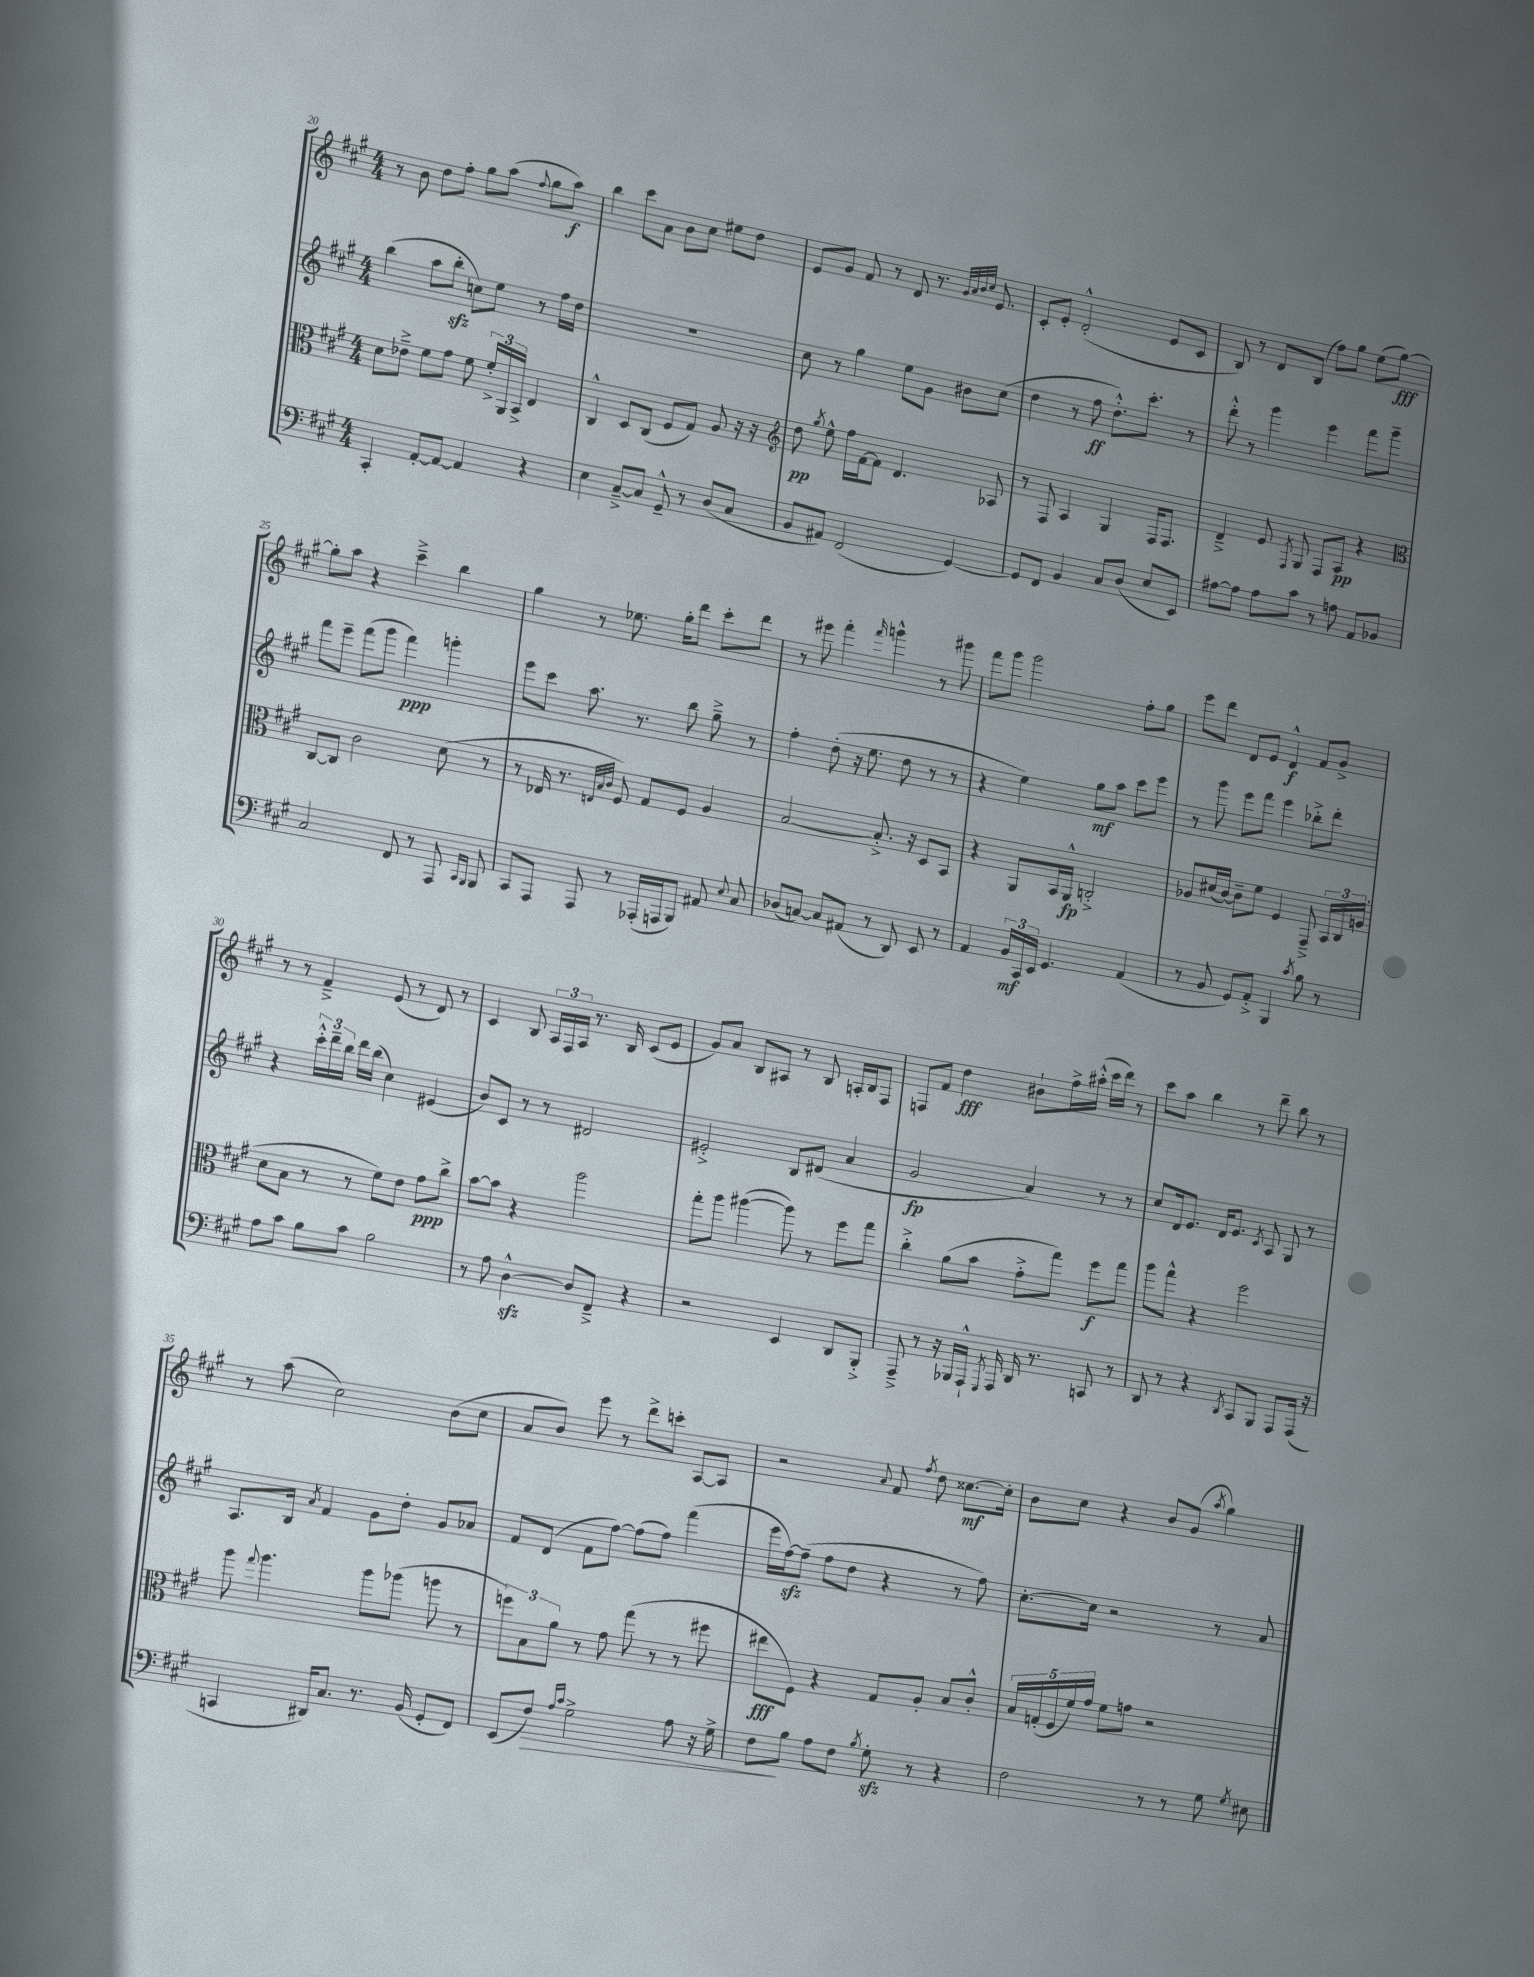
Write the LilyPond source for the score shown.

<<
\new StaffGroup <<
\new Staff = "s0" {
    \clef treble \key a \major \numericTimeSignature \time 4/4
    \autoBeamOff r8 b'8 d''8[ fis''8]-. gis''8[ a''8]( \appoggiatura { fis''8 } gis''8[ a''8]\f) |
    b''4 cis'''8[ a'8] b'8[ cis''8] eis''8[ d''8] |
    e'8[ gis'8] fis'8 r8 d'8 r8. \grace { gis'32[ a'32 b'32 cis''32] } e'8. |
    cis'8[-. e'8]-. d'2-.-^( e'8[ cis'8] |
    b8) r8 d'8[ b8]( fis''8[) gis''8] e''8[( gis''8]~\fff) |
    gis''8[-. a''8] r4 cis'''4---> b''4 |
    gis''4 r8 ees''8. gis''16[-. d'''8] cis'''8[-. d'''8] |
    r8 eis'''8 fis'''4-. \grace { fis'''16 } g'''4-^ r8 gis'''8 |
    fis'''8[ gis'''8] gis'''2 fis''8[-. gis''8] |
    e'''8[ d'''8] d'8[ e'8] d'4-^\f fis'8[ gis'8]-> |
    r8 r8 fis'4---> e'8( r8 d'8) r8 |
    cis'4 b8 \tuplet 3/2 { a16[ fis16 a16] } r8. b16 cis'8[( e'8] |
    gis'8[) a'8] b8[ ais8] r8 b8 a16[-. b16 fis8] |
    f8[ fis'8] d''4\fff bis'8[-! fis''16-> ais''16]-.-^( cis'''16[ d'''16]) r8 |
    cis'''8[ a''8] b''4 r8 d'''8-- b''8 r8 |
    r8 a''8( cis''2) b'8[( cis''8] |
    a'8[ b'8]) e'''8 r8 d'''8[-> c'''8]-. a8[~ a8] |
    r2 \appoggiatura { a'8 } fis'8 \acciaccatura { fis''8 } d''8 cisis''8.[~\mf cisis''16]-. |
    b'8[ cis''8] r4 b'8[ gis'8]( \acciaccatura { a''8 } gis''4) \bar "|." |
}
\new Staff = "s1" {
    \clef treble \key a \major \numericTimeSignature \time 4/4
    \autoBeamOff b''4( a''8[ b''8]-.\sfz c''8[) e''8] r8 fis''16[ d''16] |
    R1 |
    cis''8 r8 gis''4 e''8[ gis'8] bis'8[ cis''8]( |
    d''4 r8 fis''8\ff d''8.[-.-^) cis'''8.]-. r8 |
    d'''8-.-^ r8 gis'''4 e'''4 fis'''8[ gis'''8]-- |
    fis'''8[ e'''8]-- fis'''8[( gis'''8] fis'''4\ppp) g'''4-. |
    e'''8[ cis'''8] a''8. r8. b''8 gis''8---> r8 |
    fis''4-. d''8-.( r16 e''8. d''8 r8 r8 |
    r4 e''4) gis''8[\mf a''8] cis'''8[ e'''8] |
    r8 gis'''8 e'''8[ fis'''8] e'''4 bes''8[-.-> d'''8]-. |
    r4 \tuplet 3/2 { cis'''16[-.-^ d'''16-- b''16] } d'''16[ b''16]( cis''4) eis'4( |
    b'8[) cis'8] r8 r8 dis'2 |
    eis'2-.-> b8[ dis'8]( a'4 |
    gis'2\fp a'4) r8 r8 |
    cis''8[ d'16 e'8.] d'16[ e'8.] \acciaccatura { cis'8 } a8 gis8 r8 |
    a8.[ b16] \acciaccatura { a'8 } fis'4 gis'8[ d''8]-. gis'8[ aes'8] |
    fis'8[ d'8]( fis'8[ fis''8]~) fis''8[( fis''8]) fis'''4( |
    e'''16[ fis''16~\sfz) fis''8]--( fis''8[ d''8] r4 r8 fis''8) |
    cis''8.[~-. cis''16] r2 r8 a'8 \bar "|." |
}
\new Staff = "s2" {
    \clef alto \key a \major \numericTimeSignature \time 4/4
    \autoBeamOff d'8[ ees'8]---> fis'8[ gis'8] fis'8 \tuplet 3/2 { fis'16[-.-> a,16 b,16]-> } e4 |
    cis4-^ d8[ cis8]( fis8[ gis8]) a8 r16 r16 |
    \clef treble d''8\pp \acciaccatura { gis''8 } e''8-^ fis''16[ fis'16~ fis'8] d'4. aes8 |
    r8 fis8 a4 gis4 fis16[ fis8.] |
    d'4---> e'8 \acciaccatura { fis8 } gis8 fis8[ a8]\pp r4 |
    \clef alto cis8[~ cis8] cis'2 d'8( r8 |
    r8 ees16 r8. \grace { e32[ b32 cis'32] } fis8) gis8[ fis8] a4 |
    b2~ b8.-.-> r16 d8[ b,8] |
    r4 a,8[ b,16 a,16]-^\fp c2-.-> |
    aes8[ dis'16( cis'16]~) cis'8[-- fis'8] fis4 gis,8---> \tuplet 3/2 { b,16[ cis16 a16]( } |
    d'8[ b8] r8 r8 fis'8[) e'8] gis'8[\ppp cis''8]-> |
    b'8[~ b'8] r4 a''2 |
    gis''8[-. a''8] ais''4~( ais''8) r8 fis''8[ gis''8] |
    cis''4-.-> a'8[( b'8] gis'8[-.-> gis''8]) fis''8[\f gis''8] |
    a''8[ gis''8]-^ r4 fis''2 |
    a''8 \appoggiatura { gis''8 } a''4. a''8[ aes''8]( a''8 r8 |
    \tuplet 3/2 { f''8[) b8 a'8] } r8 gis'8 gis''8( r8 r8 fis''8 |
    eis''8[\fff fis8]) r4 gis8[ a8]-. b8[ cis'8]-.-^ |
    \tuplet 5/4 { b16[ g16-.( fis16 fis'16) gis'16] } fis'8[ g'8] r2 \bar "|." |
}
\new Staff = "s3" {
    \clef bass \key a \major \numericTimeSignature \time 4/4
    \autoBeamOff cis,4-. a,8[~-. a,8]~ a,4 r4 |
    e4 cis8[~---> cis8] gis,8---^ r8 d8[( cis8] |
    b,8[ ais,8]) fis,2( gis,4~) |
    gis,8[ fis,8] b,4 cis8[ d8]( e8[ e,8]) |
    ais8[~ ais8] ais8[ cis'8] r8 a8 a,8[ bes,8] |
    cis2 fis,8 r8 a,,8 \grace { cis,16[ b,,16] } b,,8 |
    cis,8[ a,,8] a,,8 r8 aes,,16[-.( a,,16 b,,8]) ais,8 \appoggiatura { e8 } cis8 |
    des8[( c8]~) c8[ ais,8]( r8 d,8) e,8 r8 |
    a,4 \tuplet 3/2 { b,16[\mf cis,16 e,16] } gis,4. a,4( |
    r8 b,8 gis,8[) a,8]-.-> b,,4 \acciaccatura { cis'8 } b8 r8 |
    a8[ cis'8] b8[ cis'8] b2 |
    r8 a8 d4~-^\sfz d8[ fis,8]---> r4 |
    r2 e,4 d,8[ b,,8]-.-> |
    a,,8---> r8 r16 bes,,16[ a,,16]-!-^ \acciaccatura { gis,,8 } a,,16 d,16 r8. c,8 r8 |
    d,8 r8 r4 \acciaccatura { d,8 } cis,8[ b,,8] a,,8[ a,,16]( r16 |
    c,4 dis,16[) cis8.] r8. b,16( gis,8[-. fis,8]) |
    e,8[( fis8]\>) \grace { a16[ cis'16] } gis2-> a8 r16 gis16-> |
    fis8[\! b8] a8[ fis8] \acciaccatura { b8 } gis8-.\sfz r8 r4 |
    fis2 r8 r8 gis8 \acciaccatura { gis8 } eis8 \bar "|." |
}
>>
>>
\layout { \context { \Score currentBarNumber = #20 } }
